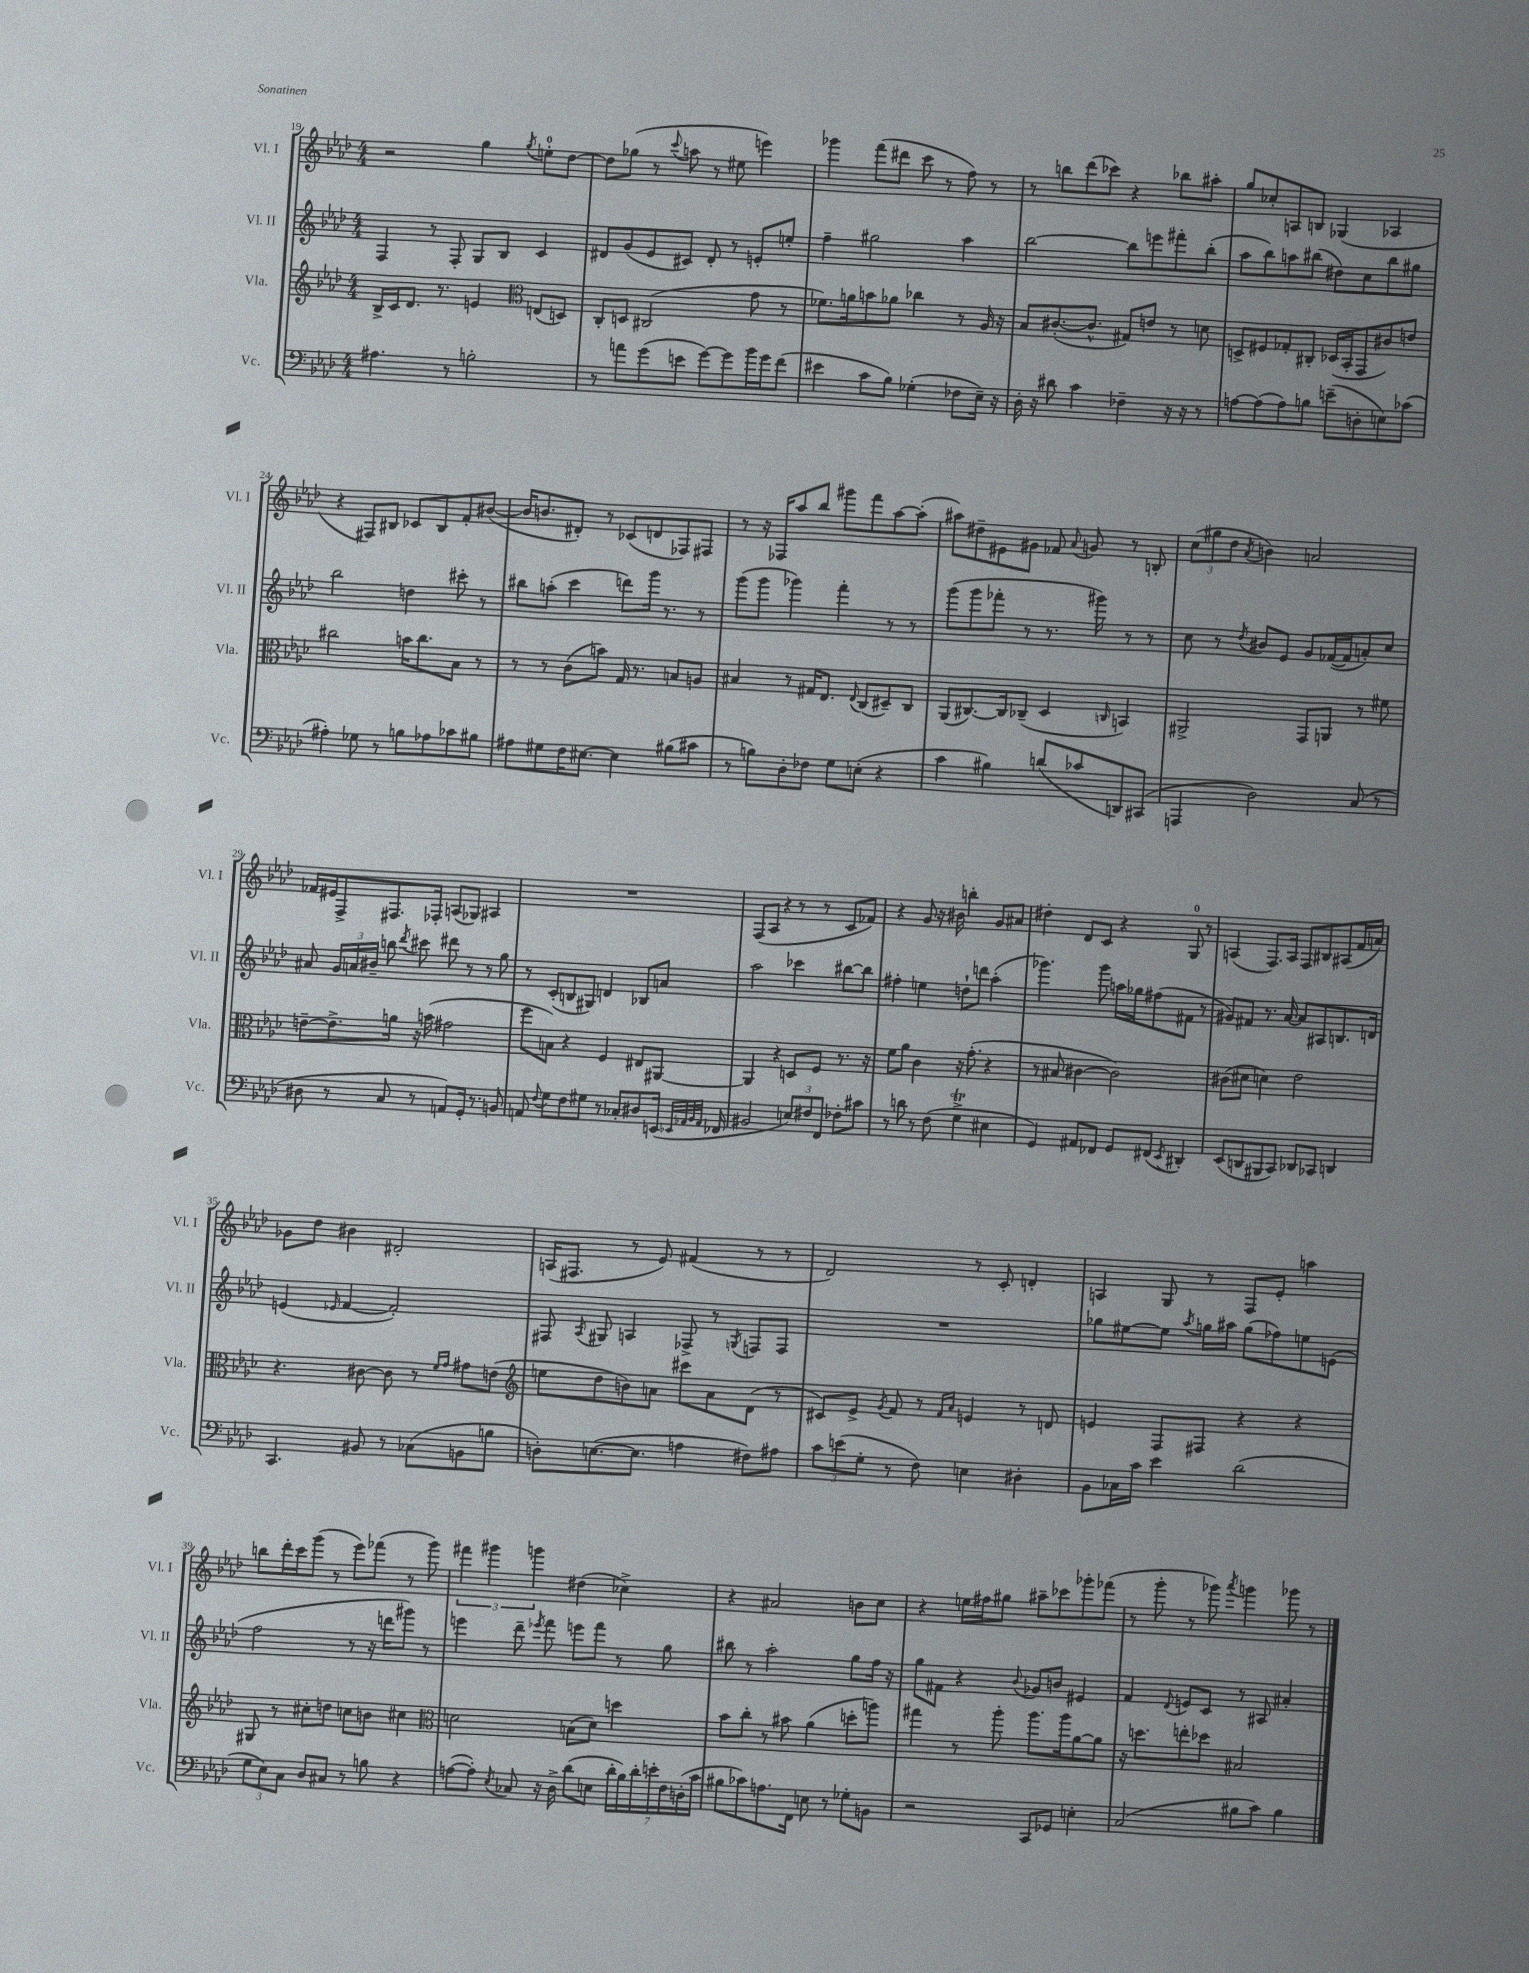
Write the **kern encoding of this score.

**kern	**kern	**kern	**kern
*staff4	*staff3	*staff2	*staff1
*clefF4	*clefG2	*clefG2	*clefG2
*k[b-e-a-d-]	*k[b-e-a-d-]	*k[b-e-a-d-]	*k[b-e-a-d-]
*M4/4	*M4/4	*M4/4	*M4/4
4.A#	16B-^	4F	2r
.	16c	.	.
.	8.d-	.	.
.	.	8r	.
.	8.r	.	.
8r	.	8F'	.
2B'	4e	8G	4gg
.	.	8B-	.
*	*clefC3	*	*
.	.	.	8qgg
.	(8E	4c	8ee'
.	8D)	.	[8dd-
=	=	=	=
8r	8C'	8d#	8dd-]
8a	8D	(8g	(8gg-
(8g	(2C#	8e-	8r
.	.	.	8qqccc
8e	.	8c#)	8aa
[8g)	.	8d#'	8r
8g]	.	8r	8ee#
16b-	8g	8e'	4eee)
16g	.	.	.
(8f	8r	8ee'	.
=	=	=	=
4e#	8.f-)	4ff~	4ggg-
.	16a	.	.
8c	8b	2gg#	(8fff
8B-)	8a-	.	8ddd#
(4G-'	4cc-	.	8ccc
.	.	.	8r
8F-	8r	4aa-	8ff)
16E-~)	16A-	.	8r
16r	16r	.	.
=	=	=	=
16D-'	8B-	[2bb-	8r
16r	.	.	.
8d#	([8.c#'	.	8bb
4c	.	.	(8ddd-
.	8.c#^^]	.	.
.	.	.	8ccc-)
4F-~	8G#)	8bb-]	4r
.	8e	8eee	.
16r	8r	8fff#'	8bb-
16r	.	.	.
8r	8d	(8bb-'	8aa#'
=	=	=	=
[8A	8D^	8aa-	8gg
(8A]	8F#	8bb-)	8cc-'
8A)	8G-'	8aa	8A
8B	8C#'	(8bb#	8B
(8e~	(16D-	8dd#)	(4G-
.	16BB-'	.	.
8D'	8GG	8cc	.
8E)	8c#)	8bb#	4A-
(8c-	8e	8gg#	.
=	=	=	=
4A#')	2cc#	2bb-	4r
8G-	.	.	8F#)
8r	.	.	8B#
8B	16b	4dd	8c-
.	8.cc#	.	.
8A-	.	.	8B#
8c-	8B-	8ccc#'	8f'
8B#	8r	8r	([8b#
=	=	=	=
8A#	8r	8bb#	16b#]
.	.	.	8.b
8G#	8r	(8aa'	.
16F	(8c	4ccc	8d#')
[8.E#	.	.	.
.	8b)	.	8r
4E#]	16G	8ddd)	(8c-
.	8.r	.	.
.	.	16ggg	8d
.	.	8.r	.
(8B#	8B	.	8F-)
8c#	8A	8r	8F#
=	=	=	=
8r	4B#	(8ggg	8r
8B)	.	8ggg	16r
.	.	.	16F-
8D-'	8r	4ggg-)	8aa-
8F-	16G#	.	8bb-
.	8.E-	.	.
8G	.	4fff'	8ggg#
.	8qqE-	.	.
(8E'	(8C	.	8fff
4r	8D#~)	8r	[8aa-
.	8C	8r	(8aa-']
=	=	=	=
4c	(8AA-	(8ggg	8aa#)
.	[8.C#)	8ggg	8dd#~
4B#)	.	8fff-'	8e#
.	16C#]	.	.
.	(8C-~	8r	8g#
(8d	4D-	8.r	8f-
.	.	.	8qqa-
8c-	.	.	8g
.	.	16ggg#)	.
.	16qqC	.	.
8DD)	4BB)	8r	8r
(8CC#	.	8r	8B'
=	=	=	=
4AAA	2AA#^	8cc	(12cc
.	.	.	12gg#
.	.	8r	.
.	.	.	12dd-
.	.	8qdd-	8qa-
2D-)	.	8b#	4b)
.	.	8e-	.
.	8GG	8g	2a
.	8AA	([16f-	.
.	.	16f-]	.
(8C	8r	8a')	.
8r	8f#	8cc	.
=	=	=	=
8D#	[8e~	8a#	16f-
.	.	.	16e#
8r	8.e^]	24g	8F^
.	.	24a	.
.	.	24b#~	.
8C	.	8bb	8.F#
.	16a	.	.
.	.	8qddd-	.
8r	16r	8ccc#	.
.	(16b	.	16F-'
8AA)	2g#	8ddd#	(8A
16GG'	.	8r	8G-)
8.r	.	.	.
.	.	8r	4A#
8BB	.	8gg	.
=	=	=	=
8AA	8ff	8r	1r
8qqF	.	.	.
8G	8B)	(8c'	.
8F	4r	8B	.
8G#	.	8G#)	.
8r	4F	4d	.
8C-'	.	.	.
8D#	8E#	8B-	.
(16EE	[8AA#	8a	.
32qqEE-	.	.	.
32qqAA-	.	.	.
32qqBB-	.	.	.
32qqAA-	.	.	.
16FF-	.	.	.
=	=	=	=
2BB#	4AA#]	2aa-	(8F
.	.	.	8A-
.	4r	.	4r
12E)	8D	4ccc-	8r
12F#	.	.	.
.	8F	.	8r
12FF	.	.	.
8F-'	8.r	[8bb#	8c
8c#	.	8bb#]	8f-)
.	16r	.	.
=	=	=	=
8r	8f	4ff#'	4r
8d	8a-	.	.
8r	4c	4ee	8g
(8F	.	.	16r
.	.	.	16b#
4G^	16r	8dd`	4bb'
.	(8.g'	.	.
.	.	8ddd	.
4E#	4r	(4aa-'	8g
.	.	.	8a#
=	=	=	=
4GG)	8r	4.ggg-)	4dd#'
.	8B#	.	.
8AA#	[4c#	.	8d-
8FF-	.	8ggg-	8c
8GG	2c#])	16aa	4r
.	.	16gg-	.
(8FF#	.	(8ff#	.
8qEE-	.	.	.
4DD#')	.	8f#	8G
.	.	8r	8r
=	=	=	=
(8EE-	(8c#	8g#)	(4A
8DD	8d#	8f#	.
8BBB#	4d)	8.r	8.F)
8CC)	.	.	.
.	.	[16a-	16A
8DD-	2e-	8a-]	8F
8CC-	.	8A#	8B#
4DD	.	8.B	(8A#
.	.	.	16f
.	.	16d	16a)
=	=	=	=
4.CC	4.r	(4e	8g-
.	.	.	8dd-
.	.	16qqe-	.
.	.	[4f	4b#
8BB#	[8c#	.	.
8r	8c#]	2f'])	2d#'
(8C-	8r	.	.
.	16qqf	.	.
.	16qqg	.	.
8BB	8g#	.	.
8B	(8e	.	.
=	=	=	=
*	*clefG2	*	*
8D')	8ee	8F#	(16A
.	.	.	8.F#
.	.	8qA-	.
([8.E	8dd-	8G#	.
.	8b)	4A	8r
8.E]	.	.	.
.	8a	.	8e-)
4A	8ccc#	8F-^	(4f#
.	8a	8r	.
.	.	8qG	.
8F#)	(8d-	8F	8r
8A#	8r	8F	8r
=	=	=	=
12c	8c#)	1r	2d-)
(12e	.	.	.
.	8e-^	.	.
12G'	.	.	.
.	8qg	.	.
8r	8f	.	.
8F)	8r	.	.
.	16qqf	.	.
.	16qqa-	.	.
4E	4e	.	8r
.	.	.	8c'
4D#'	8r	.	4d'
.	8d	.	.
=	=	=	=
8BB-	4e	8gg-	4A
16C-	.	[8ee#	.
16c	.	.	.
4e-	8F	8ee#]	8G
.	.	8qaa-	.
.	8F#	16gg	8r
.	.	16aa#	.
(2d-	4r	(8gg	8F
.	.	8ff-)	8e-'
.	4r	8ee	4aa
.	.	(8e	.
=	=	=	=
12G	8G#	2ff	8bb
12E-)	.	.	.
.	8r	.	16ddd-'
12C	.	.	.
.	.	.	16ccc
8D-	8cc#'	.	(8ggg
8C#	8dd	.	8r
8r	8cc	8r	8eee-)
8B	8b	16r	(8fff-
.	.	16ddd	.
4r	4cc#	8ggg#)	8r
.	.	8r	8ggg)
=	=	=	=
*	*clefC3	*	*
([8A	2d	4eee	6fff#
8A'])	.	.	.
.	.	.	6ggg#
8qE-	.	.	.
8C-	.	8ddd-~	.
.	.	.	6ggg
.	.	8qeee-	.
16r	.	8fff	.
16D-^	.	.	.
(8d-	(8B	8eee	(4dd#
8E	8d)	8fff	.
28d-'	4dd	8r	4cc-^)
28B-)	.	.	.
28d-'	.	.	.
28e'	.	.	.
.	.	8gg	.
28F	.	.	.
(28D'	.	.	.
28c	.	.	.
=	=	=	=
8B#	8b-	8bb#	4r
8c-)	8cc'	8r	.
8.A	8r	2aa-'	2a#
.	8b#	.	.
16FF	.	.	.
8E	(4a-	.	.
8r	.	.	.
8G-'	8dd'	8gg	8b
8BB	8aa)	16ff	8cc
.	.	16r	.
=	=	=	=
2r	4gg#	8gg	4r
.	.	8f#	.
.	8r	4r	16ee
.	.	.	16ff#
.	8aa-'	.	8gg#
.	.	8qqb-	.
8CC	8.aa-	8g-	8aa#~
8GG-	.	8b	8ccc-
.	16aa-	.	.
4E'	[8a-	4e#	8ggg-'
.	8a-]	.	(8fff-
=	=	=	=
(2C	16r	4f	8r
.	8.dd	.	.
.	.	.	8ggg'
.	.	8qqd-	.
.	8ee'	8e	8r
.	8dd-	8c	8ggg-)
.	.	.	8qaaa-
8B#	2B#	8r	4ggg
8c)	.	8A#	.
4B#	.	4a#'	8ggg-
.	.	.	8r
==	==	==	==
*-	*-	*-	*-
